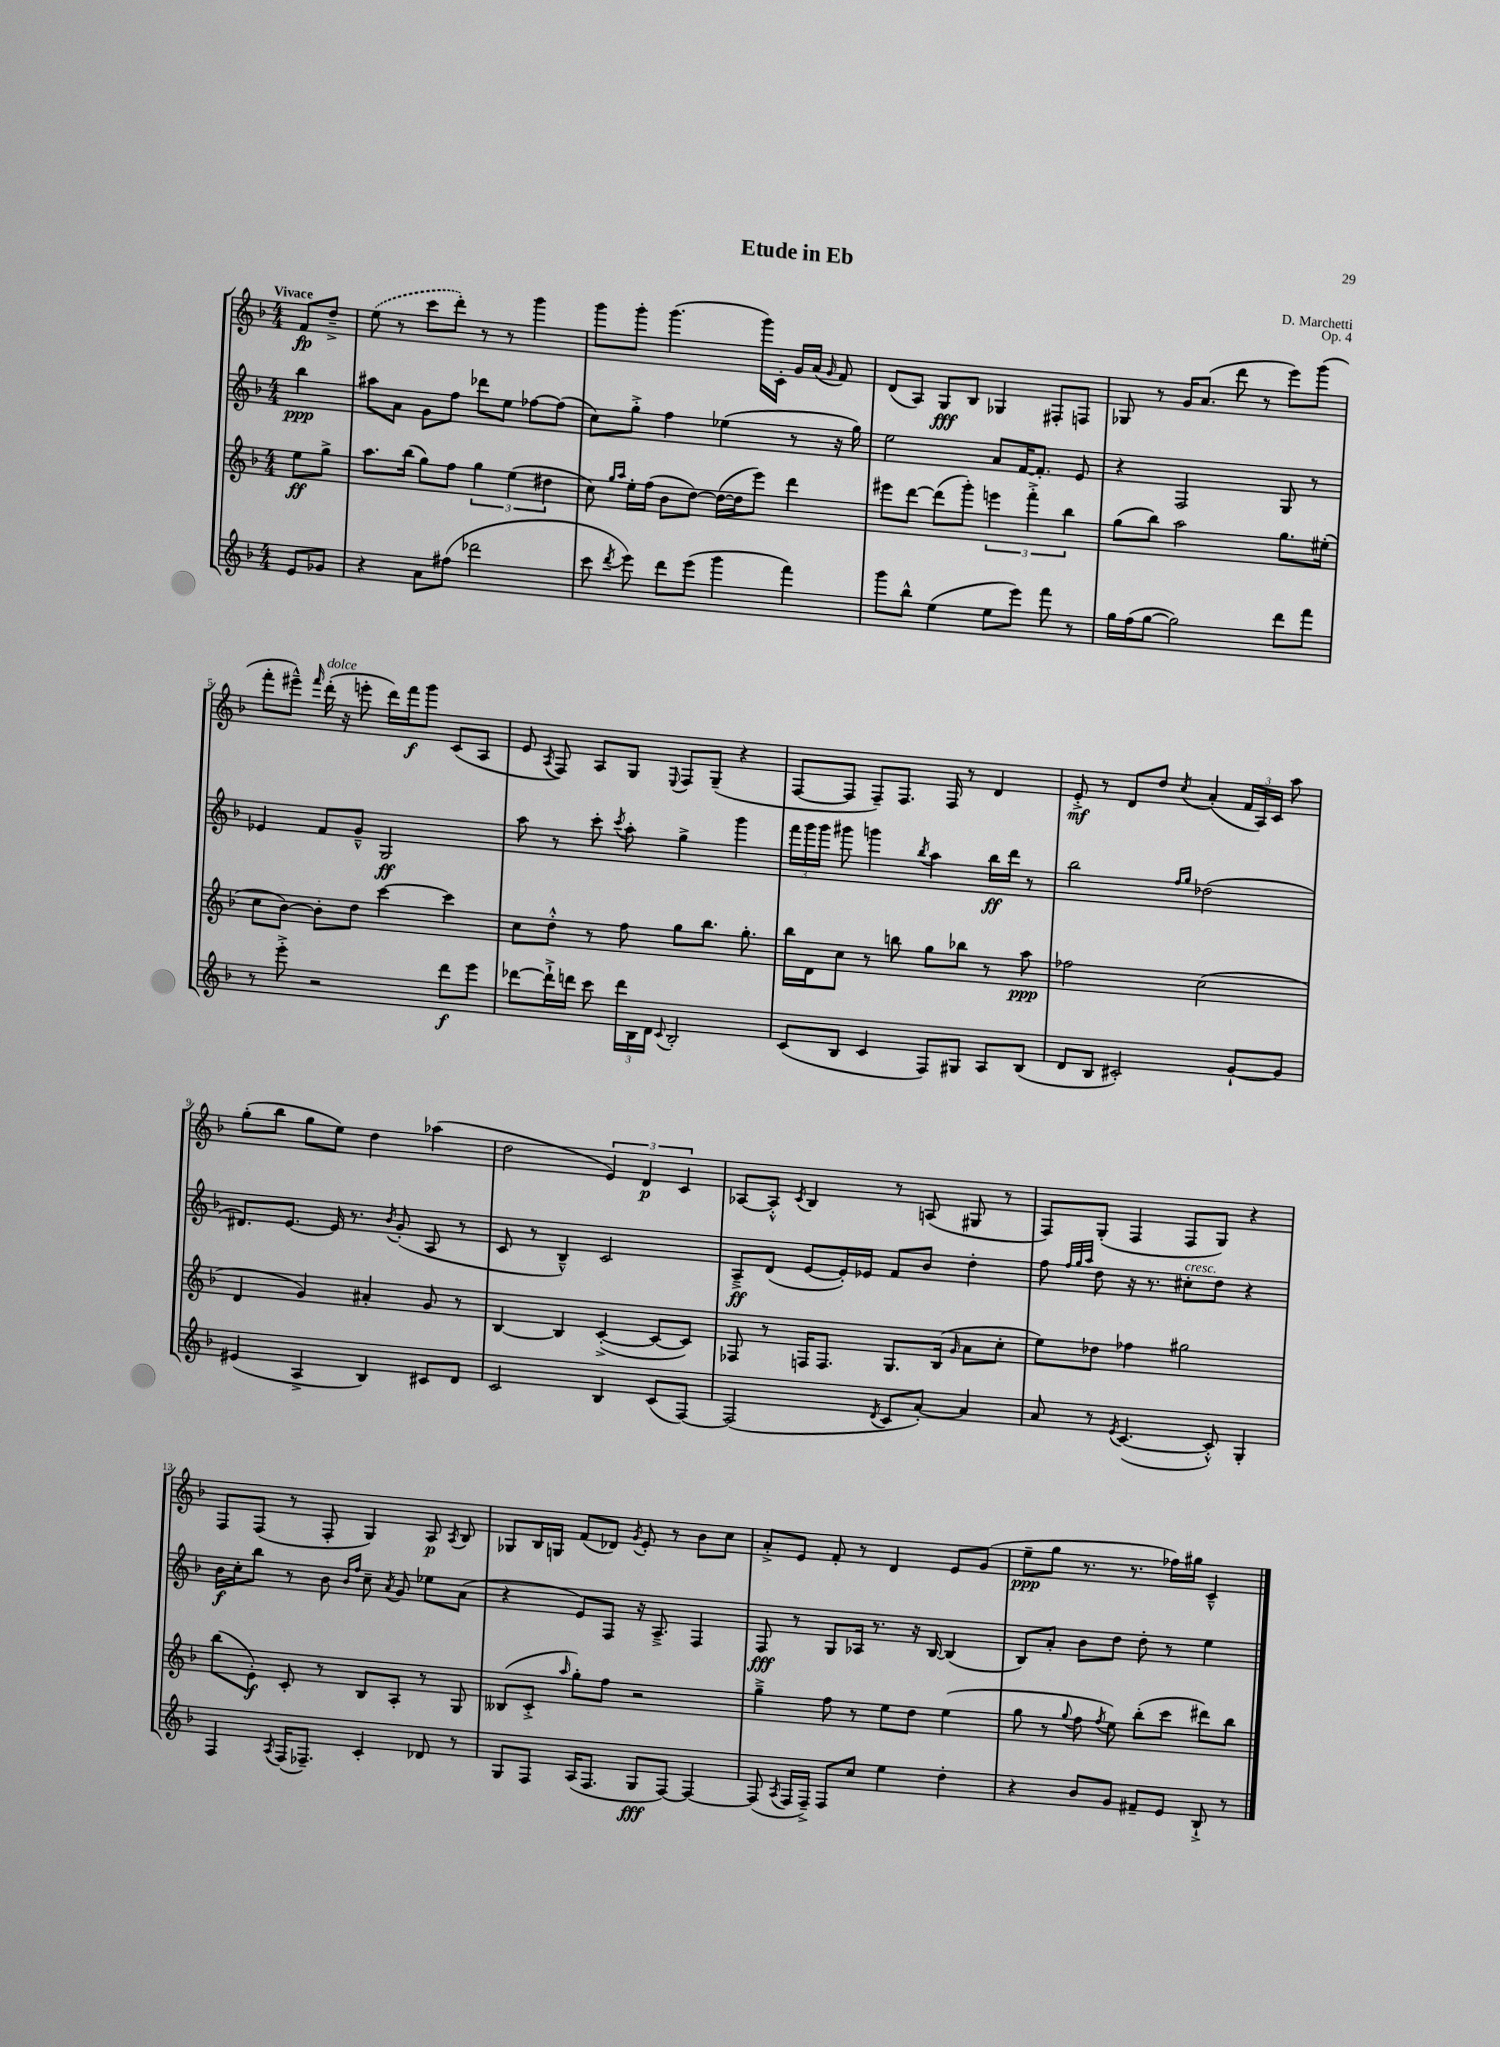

**kern	**dynam	**kern	**dynam	**kern	**dynam	**kern	**dynam
*part4	*part4	*part3	*part3	*part2	*part2	*part1	*part1
*staff4	*staff4	*staff3	*staff3	*staff2	*staff2	*staff1	*staff1
*clefG2	*	*clefG2	*	*clefG2	*	*clefG2	*
*k[b-]	*	*k[b-]	*	*k[b-]	*	*k[b-]	*
*M4/4	*	*M4/4	*	*M4/4	*	*M4/4	*
=	=	=	=	=	=	=	=
!	!	!	!	!	!	!LO:TX:a:B:t=Vivace	!
8e/L	.	8ee\L	ff	4bb-\	ppp	8f/L	fp
8g-X/J	.	8gg^\J	.	.	.	8dd~^/J	.
=1	=1	=1	=1	=1	=1	=1	=1
4r	.	8.aa\L	.	8aa#X\L	.	(8ee\	.
.	.	.	.	8a\J	.	8r	.
.	.	(16bb-\Jk	.	.	.	.	.
8a\L	.	8gg\L)	.	8g\L	.	8ccc\L	.
(8ff#X\J	.	8ff\J	.	8ff\J	.	8ddd'\J)	.
2ddd-X\	.	6gg\	.	8ddd-X\L	.	8r	.
.	.	.	.	8ee\J	.	8r	.
.	.	(6ee\	.	.	.	.	.
.	.	.	.	[8ff-X\L	.	4ggg\	.
.	.	6dd#X\	.	.	.	.	.
.	.	.	.	(8ff-\J]	.	.	.
=2	=2	=2	=2	=2	=2	=2	=2
8ccc\	.	8cc\)	.	8cc\L)	.	8ggg\L	.
.	.	16qqgg/LL	.	.	.	.	.
8qddd/	.	16qqaa/JJ	.	.	.	.	.
8eee\)	.	16ee'\LL	.	8gg'^\J	.	8ggg'\J	.
.	.	(16ff\JJ	.	.	.	.	.
8ddd\L	.	8b-\L	.	4ff\	.	(4.ggg\	.
(8eee\J	.	[8dd\J)	.	.	.	.	.
4ggg\	.	(16dd\LL_	.	(4ee-X\	.	.	.
.	.	16dd\J]	.	.	.	.	.
.	.	8eee\J)	.	.	.	16ggg\LL)	.
.	.	.	.	.	.	16c'\JJ	.
4fff\)	.	4ddd\	.	8r	.	16g/LL	.
.	.	.	.	.	.	(16a/JJ	.
.	.	.	.	.	.	16qqg/	.
.	.	.	.	16r	.	8f/)	.
.	.	.	.	16gg\)	.	.	.
=3	=3	=3	=3	=3	=3	=3	=3
8ggg\L	.	8eee#X\L	.	2ee\	.	(8d/L	.
8bb-^^\J	.	[8ddd\J	.	.	.	8A/J)	.
(4ee\	.	(8ddd\L]	.	.	.	8G/L	fff
.	.	8ggg'\J)	.	.	.	8B-/J	.
8ee\L	.	6eeen\	.	8a/L	.	4G-X/	.
8eee\J)	.	.	.	[16f/K	.	.	.
.	.	6fff'^\	.	.	.	.	.
.	.	.	.	8.f'/J]	.	.	.
8fff\	.	.	.	.	.	8F#X'/L	.
.	.	6bb-\	.	.	.	.	.
8r	.	.	.	8e/	.	8Fn/J	.
=4	=4	=4	=4	=4	=4	=4	=4
16gg\LL	.	(8gg\L	.	4r	.	8G-X/	.
(16ff\J	.	.	.	.	.	.	.
[8gg\J	.	8bb-\J)	.	.	.	8r	.
2gg\])	.	2aa\	.	2F/	.	16g/KL	.
.	.	.	.	.	.	(8.a/J	.
.	.	.	.	.	.	8ddd\	.
.	.	.	.	.	.	8r	.
8ddd\L	.	8.gg\L	.	8G/	.	8eee\L)	.
8fff\J	.	.	.	8r	.	(8ggg\J	.
.	.	(16ee#X'\Jk	.	.	.	.	.
!!LO:LB:g=z
=5	=5	=5	=5	=5	=5	=5	=5
8r	.	8cc\L	.	4e-X/	.	8fff'\L	.
8eee'^\	.	[8b-\J)	.	.	.	8eee#X~^^\J)	.
.	.	.	.	.	.	16qqfff/	.
!	!	!	!	!	!	!LO:TX:a:i:t=dolce	!
2r	.	8b-'\L]	.	8f/L	.	(16ddd'\	.
.	.	.	.	.	.	16r	.
.	.	8dd\J	.	8g~^^/J	.	8eeen'\	.
.	.	[4ccc\	.	2G/	ff	16ddd\LL)	.
.	.	.	.	.	.	16fff\J	f
.	.	.	.	.	.	8ggg\J	.
8ddd\L	f	4ccc\]	.	.	.	(8c/L	.
8eee\J	.	.	.	.	.	8A/J	.
=6	=6	=6	=6	=6	=6	=6	=6
[8ddd-X\L	.	8cc\L	.	8aa\	.	8e/	.
.	.	.	.	.	.	8qA/	.
16ddd-`^\L]	.	8dd'^^\J	.	8r	.	8F/)	.
16dddn\JJ	.	.	.	.	.	.	.
8ccc\	.	8r	.	8ccc'\	.	8A/L	.
.	.	.	.	8qccc/	.	.	.
24ddd\LL	.	8ff\	.	8aa'\	.	8G/J	.
24B-\	.	.	.	.	.	.	.
24d\JJ	.	.	.	.	.	.	.
8qqc/	.	.	.	.	.	8qqE/	.
2B-'/	.	8gg\L	.	4gg^\	.	8F/L	.
.	.	8.bb-\J	.	.	.	(8G~/J	.
.	.	.	.	4ggg\	.	4r	.
.	.	8.gg'\	.	.	.	.	.
=7	=7	=7	=7	=7	=7	=7	=7
(8c/L	.	16bb-\LL	.	24fff\LL	.	[8F/L	.
.	.	.	.	24ggg\	.	.	.
.	.	16d\J	.	.	.	.	.
.	.	.	.	24ggg\JJ	.	.	.
8B-/J	.	8cc\J	.	8ggg#X\	.	8F/J]	.
4c/	.	8r	.	4gggn\	.	8F~/L)	.
.	.	8bbn\	.	.	.	8.F/J	.
.	.	.	.	8qbb-/	.	.	.
8F/L)	.	8gg\L	.	4aa\	.	.	.
.	.	.	.	.	.	16F/	.
8G#X/J	.	8bb-X\J	.	.	.	8r	.
8A/L	.	8r	.	16bb-\LL	ff	4d/	.
.	.	.	.	16ddd\JJ	.	.	.
(8B-/J	.	8aa\	ppp	8r	.	.	.
=8	=8	=8	=8	=8	=8	=8	=8
8d/L	.	2ff-X\	.	2bb-\	.	8e'^/	mf
8B-/J	.	.	.	.	.	8r	.
2c#X'/)	.	.	.	.	.	8d/L	.
.	.	.	.	.	.	8dd/J	.
.	.	.	.	16qqff/LL	.	.	.
.	.	.	.	16qqgg/JJ	.	8qcc/	.
.	.	(2cc\	.	(2dd-X\	.	(4a'/	.
[8g`/L	.	.	.	.	.	24f/LL	.
.	.	.	.	.	.	24A/)	.
.	.	.	.	.	.	24c/JJ	.
8g/J]	.	.	.	.	.	8aa\	.
!!LO:LB:g=z
=9	=9	=9	=9	=9	=9	=9	=9
(4e#X/	.	4d/	.	8.d#X/L)	.	(8gg'\L	.
.	.	.	.	.	.	8bb-\J	.
.	.	.	.	[8.e/J	.	.	.
4A^/	.	4g/)	.	.	.	8gg\L	.
.	.	.	.	16e/]	.	8ee\J)	.
.	.	.	.	8.r	.	.	.
4B-/)	.	4a#X'/	.	.	.	4dd\	.
.	.	.	.	8qb-/	.	.	.
.	.	.	.	(8g'/	.	.	.
8c#X/L	.	8g/	.	8A/	.	(4aa-X\	.
8d/J	.	8r	.	8r	.	.	.
=10	=10	=10	=10	=10	=10	=10	=10
2c/	.	[4B-/	.	8c/	.	2dd\	.
.	.	.	.	8r	.	.	.
.	.	4B-/]	.	4B-~^^/)	.	.	.
4B-/	.	([4c'^/	.	2c/	.	6e/)	.
.	.	.	.	.	.	6d/	p
(8c/L	.	8c/L_	.	.	.	.	.
.	.	.	.	.	.	6c/	.
[8F/J)	.	8c/J])	.	.	.	.	.
=11	=11	=11	=11	=11	=11	=11	=11
(2F/]	.	8F-X/	.	8A~^/L	ff	[8A-X/L	.
.	.	8r	.	(8d/J	.	8A-'^^/J]	.
.	.	.	.	.	.	8qc/	.
.	.	16Fn/KL	.	[8e/L	.	4B-/	.
.	.	8.F/J	.	.	.	.	.
.	.	.	.	16e'/L])	.	.	.
.	.	.	.	16e-X/JJ	.	.	.
8qd/	.	.	.	.	.	.	.
8c/L	.	8.G/L	.	8f/L	.	8r	.
[8a'/J)	.	.	.	8b-/J	.	(8An/	.
.	.	(16B-/Jk	.	.	.	.	.
.	.	16qqg/	.	.	.	.	.
4a/]	.	8a\L	.	4dd'\	.	8G#X/	.
.	.	8cc'\J	.	.	.	8r	.
=12	=12	=12	=12	=12	=12	=12	=12
8a/	.	8ee\L)	.	8ff\	.	8F/L)	.
.	.	.	.	32qqff/LLL	.	.	.
.	.	.	.	32qqgg/	.	.	.
.	.	.	.	32qqaa/JJJ	.	.	.
8r	.	8dd-X\J	.	8dd\	.	(8G'/J	.
8qe/	.	.	.	.	.	.	.
([4.c/	.	4ff-X\	.	16r	.	4F/	.
.	.	.	.	8.r	.	.	.
!	!	!	!	!LO:TX:a:i:t=cresc.	!	!	!
.	.	2gg#X\	.	8cc#X'\L	.	8F/L	.
8c'^^/])	.	.	.	8dd\J	.	8G/J)	.
4G'/	.	.	.	4r	.	4r	.
!!LO:LB:g=z
=13	=13	=13	=13	=13	=13	=13	=13
4F/	.	(8bb-\L	.	16b-\LL	f	8F/L	.
.	.	.	.	16cc'\J	.	.	.
.	.	8e'\J)	f	8bb-\J	.	(8F/J	.
8qA/	.	.	.	.	.	.	.
(16F/KL	.	8c'/	.	8r	.	8r	.
8.F-X~/J)	.	.	.	.	.	.	.
.	.	8r	.	8b-\	.	8F'/	.
.	.	.	.	16qqb-/LL	.	.	.
.	.	.	.	16qqff/JJ	.	.	.
4c'/	.	8B-/L	.	8cc~\	.	4G/)	.
.	.	.	.	8qa/	.	.	.
.	.	8A'/J	.	8g/	.	.	.
8d-X/	.	8r	.	8ee-X\L	.	8A/	p
.	.	.	.	.	.	8qA/	.
8r	.	8G/	.	(8a\J	.	8B-/	.
=14	=14	=14	=14	=14	=14	=14	=14
8G/L	.	(8B--X/L	.	4r	.	8G-X/L	.
8F/J	.	8c'^/J	.	.	.	16B-/L	.
.	.	.	.	.	.	16Gn/JJ	.
.	.	16qqaa/	.	.	.	.	.
(16A/KL	.	8gg'\L)	.	8e/L)	.	(8f/L	.
8.F/J	.	.	.	.	.	.	.
.	.	8ff\J	.	8F/J	.	8d-X/J)	.
.	.	.	.	.	.	8qg/	.
8G/L	fff	2r	.	16r	.	8e'/	.
.	.	.	.	8.A~^/	.	.	.
[8F/J)	.	.	.	.	.	8r	.
4F/_	.	.	.	4F/	.	8b-\L	.
.	.	.	.	.	.	8cc\J	.
=15	=15	=15	=15	=15	=15	=15	=15
(8F/]	.	4gg~^\	.	8F/	fff	8a'^/L	.
8qA/	.	.	.	.	.	.	.
16F/LL	.	.	.	8r	.	8e/J	.
16F~^/JJ)	.	.	.	.	.	.	.
8F/L	.	8ff\	.	8G/L	.	8f'/	.
8cc/J	.	8r	.	16A-X/Jk	.	8r	.
.	.	.	.	8.r	.	.	.
4ee\	.	8ee\L	.	.	.	4d/	.
.	.	8dd\J	.	16r	.	.	.
.	.	.	.	[16B-/	.	.	.
4dd'\	.	(4ee\	.	(4B-/]	.	8e/L	.
.	.	.	.	.	.	(8g/J	.
=16	=16	=16	=16	=16	=16	=16	=16
4r	.	8gg\	.	8B-/L)	.	8ee~\L	ppp
.	.	8r	.	8a'/J	.	8gg\J	.
.	.	8qqgg/	.	.	.	.	.
8b-/L	.	8ff\	.	8b-\L	.	8.r	.
.	.	8qff/	.	.	.	.	.
8g/J	.	8ee\)	.	8dd\J	.	.	.
.	.	.	.	.	.	8.r	.
8f#X~/L	.	(8bb-'\L	.	8dd'\	.	.	.
8e/J	.	8ccc\J	.	8r	.	16ff-X\LL)	.
.	.	.	.	.	.	16gg#X\JJ	.
8B-`^/	.	8ddd#X\L)	.	4ee\	.	4c~^^/	.
8r	.	8bb-\J	.	.	.	.	.
==	==	==	==	==	==	==	==
*-	*-	*-	*-	*-	*-	*-	*-
